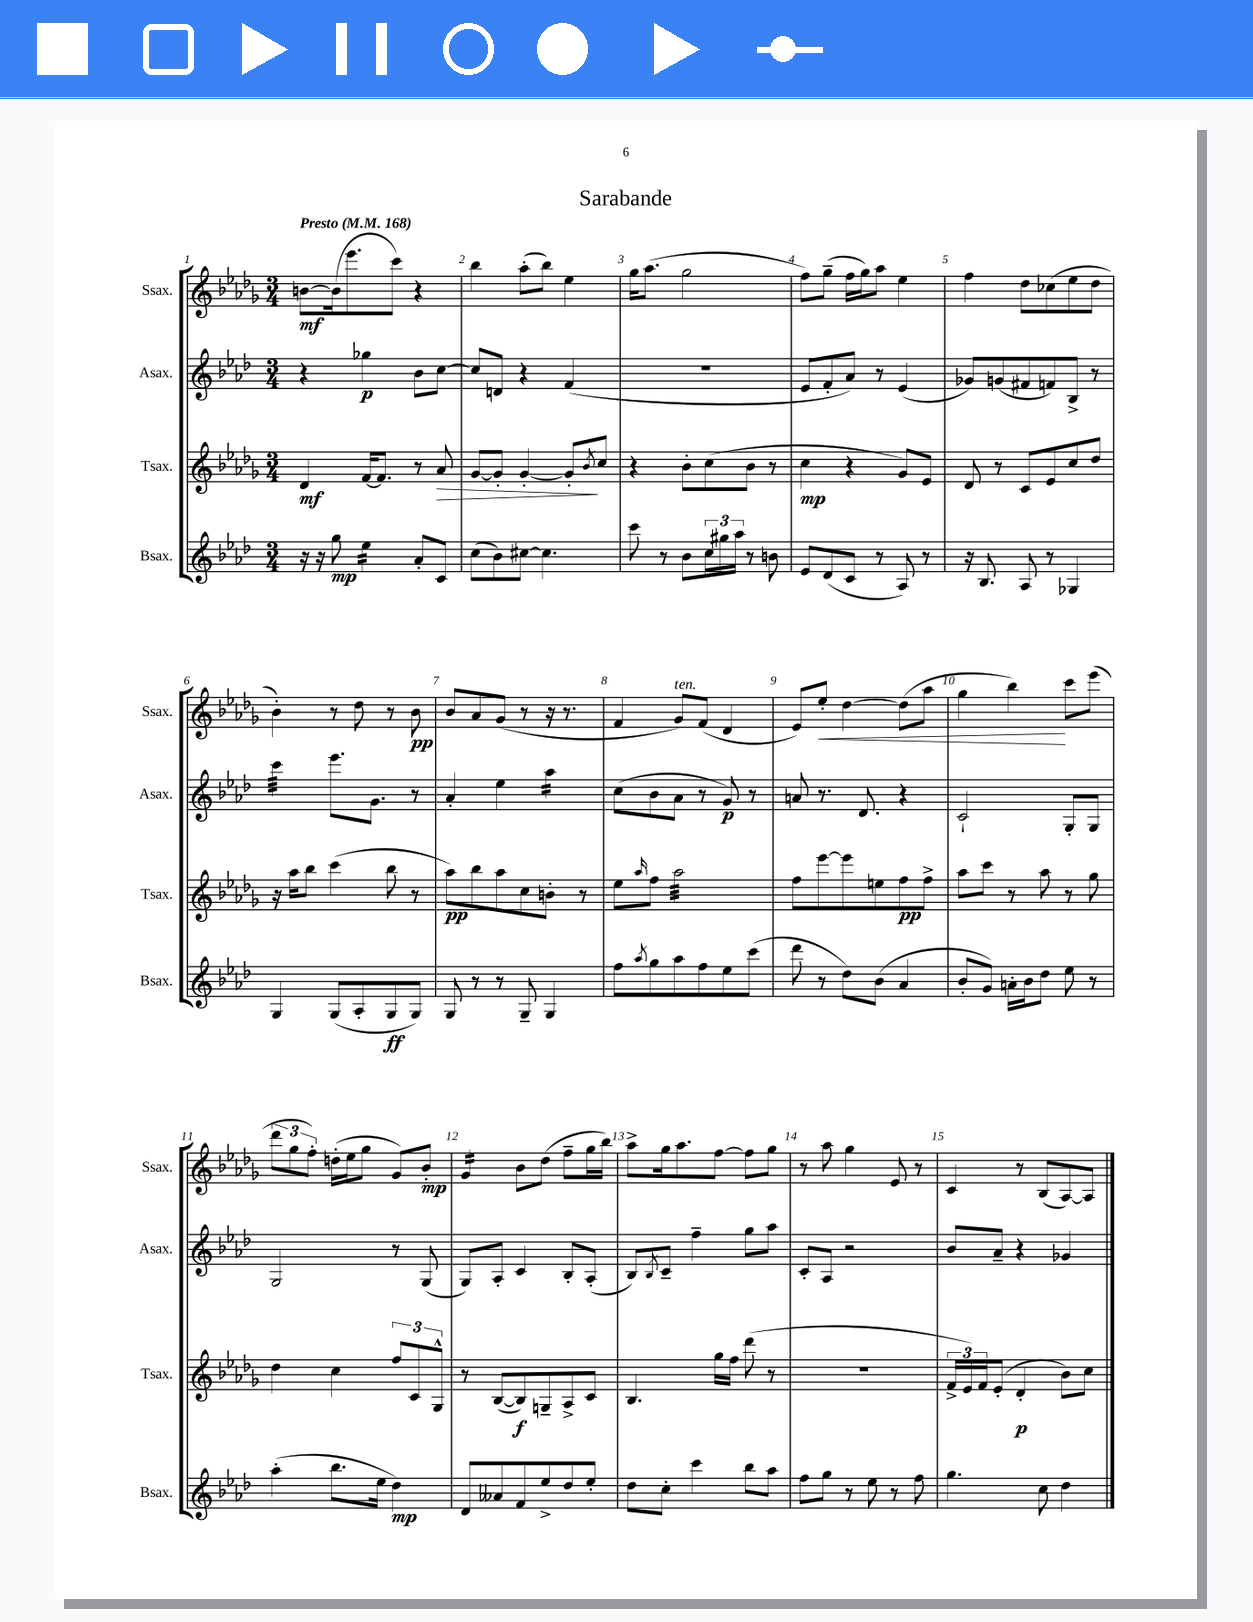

**kern	**dynam	**kern	**dynam	**kern	**dynam	**kern	**dynam
*part4	*part4	*part3	*part3	*part2	*part2	*part1	*part1
*staff4	*staff4	*staff3	*staff3	*staff2	*staff2	*staff1	*staff1
*I"Bsax.	*	*I"Tsax.	*	*I"Asax.	*	*I"Ssax.	*
*I'Bsax.	*	*I'Tsax.	*	*I'Asax.	*	*I'Ssax.	*
*clefG2	*	*clefG2	*	*clefG2	*	*clefG2	*
*k[b-e-a-d-]	*	*k[b-e-a-d-g-]	*	*k[b-e-a-d-]	*	*k[b-e-a-d-g-]	*
*M3/4	*	*M3/4	*	*M3/4	*	*M3/4	*
*MM168	*	*MM168	*	*MM168	*	*MM168	*
=1	=1	=1	=1	=1	=1	=1	=1
!	!	!	!	!	!	!LO:TX:a:B:t=Presto	!
16r	.	4d-/	mf	4r	.	[8bn\L	mf
16r	.	.	.	.	.	.	.
8gg\	mp	.	.	.	.	(16b\k]	.
.	.	.	.	.	.	8.eee-\	.
*tremolo	*	*	*	*	*	*	*
16ee-\LL	.	[16f/KL	.	4gg-X\	p	.	.
16ee-\	.	8.f/J]	.	.	.	.	.
16ee-\	.	.	.	.	.	8ccc\J)	.
16ee-\JJ	.	.	.	.	.	.	.
*Xtremolo	*	*	*	*	*	*	*
8a-'/L	.	8r	.	8b-\L	.	4r	.
!	!	!	!LO:HP:b	!	!	!	!
8c/J	.	8a-/	>	[8cc\J	.	.	.
=2	=2	=2	=2	=2	=2	=2	=2
(8cc\L	.	[8g-/L	.	8cc/L]	.	4bb-\	.
8b-\)	.	8g-'/J]	.	8dn/J	.	.	.
[8cc#X\J	.	[4g-'/	.	4r	.	(8aa-'\L	.
4.cc#\]	.	.	.	.	.	8bb-\J)	.
.	.	8g-'/L]	.	(4f/	.	4ee-\	.
.	.	8qb-/	.	.	.	.	.
.	.	8cc/J	]	.	.	.	.
=3	=3	=3	=3	=3	=3	=3	=3
8ccc\	.	4r	.	2.r	.	16gg-\KL	.
.	.	.	.	.	.	(8.aa-\J	.
8r	.	.	.	.	.	.	.
8b-\L	.	8b-'\L	.	.	.	2gg-\	.
24cc\L	.	(8cc\	.	.	.	.	.
24gg#X\	.	.	.	.	.	.	.
24aa-\JJ	.	.	.	.	.	.	.
8r	.	8b-\J	.	.	.	.	.
8bn\	.	8r	.	.	.	.	.
=4	=4	=4	=4	=4	=4	=4	=4
8e-/L	.	4cc\	mp	8e-/L	.	8ff\L)	.
(8d-/	.	.	.	8f'/	.	(8gg-~\J	.
8c/J	.	4r	.	8a-/J)	.	16ff\LL	.
.	.	.	.	.	.	16gg-\J)	.
8r	.	.	.	8r	.	8aa-\J	.
8A-/)	.	8g-/L)	.	(4e-/	.	4ee-\	.
8r	.	8e-/J	.	.	.	.	.
=5	=5	=5	=5	=5	=5	=5	=5
16r	.	8d-/	.	8g-X/L)	.	4ff\	.
8.B-/	.	.	.	.	.	.	.
.	.	8r	.	(8gn/	.	.	.
8A-/	.	8c/L	.	8f#X/	.	8dd-\L	.
8r	.	8e-/	.	8fn/)	.	(8cc-X\	.
4G-X/	.	8cc/	.	8B-^/J	.	8ee-\	.
.	.	8dd-/J	.	8r	.	8dd-\J	.
!!LO:LB:g=z
=6	=6	=6	=6	=6	=6	=6	=6
*	*	*	*	*tremolo	*	*	*
4G/	.	16r	.	32ccc\LLL	.	4b-'\)	.
.	.	.	.	32ccc\	.	.	.
.	.	16aa-\KL	.	32ccc\	.	.	.
.	.	.	.	32ccc\	.	.	.
.	.	8bb-\J	.	32ccc\	.	.	.
.	.	.	.	32ccc\	.	.	.
.	.	.	.	32ccc\	.	.	.
.	.	.	.	32ccc\JJJ	.	.	.
*	*	*	*	*Xtremolo	*	*	*
(8G/L	.	(4ccc\	.	8.eee-\L	.	8r	.
8A-'/	.	.	.	.	.	8dd-\	.
.	.	.	.	8.g\J	.	.	.
8G/	ff	8bb-\	.	.	.	8r	.
8G/J)	.	8r	.	8r	.	8b-\	pp
=7	=7	=7	=7	=7	=7	=7	=7
8G/	.	8aa-\L)	pp	4a-'/	.	8b-/L	.
8r	.	8bb-\	.	.	.	8a-/	.
8r	.	8aa-\	.	4ee-\	.	(8g-/J	.
8G~/	.	8cc\	.	.	.	8r	.
*	*	*	*	*tremolo	*	*	*
4G/	.	8bn'\J	.	16aa-\LL	.	16r	.
.	.	.	.	16aa-\	.	8.r	.
.	.	8r	.	16aa-\	.	.	.
.	.	.	.	16aa-\JJ	.	.	.
*	*	*	*	*Xtremolo	*	*	*
=8	=8	=8	=8	=8	=8	=8	=8
8ff\L	.	8ee-\L	.	(8cc\L	.	4f/	.
8qaa-/	.	16qqaa-/	.	.	.	.	.
8gg\	.	8ff\J	.	8b-\	.	.	.
!	!	!	!	!	!	!LO:TX:a:i:t=ten.	!
*	*	*tremolo	*	*	*	*	*
8aa-\	.	32aa-\LLL	.	8a-\J	.	8g-/L)	.
.	.	32aa-\	.	.	.	.	.
.	.	32aa-\	.	.	.	.	.
.	.	32aa-\	.	.	.	.	.
8ff\	.	32aa-\	.	8r	.	(8f/J	.
.	.	32aa-\	.	.	.	.	.
.	.	32aa-\	.	.	.	.	.
.	.	32aa-\	.	.	.	.	.
8ee-\	.	32aa-\	.	8g/)	p	4d-/	.
.	.	32aa-\	.	.	.	.	.
.	.	32aa-\	.	.	.	.	.
.	.	32aa-\	.	.	.	.	.
(8ccc\J	.	32aa-\	.	8r	.	.	.
.	.	32aa-\	.	.	.	.	.
.	.	32aa-\	.	.	.	.	.
.	.	32aa-\JJJ	.	.	.	.	.
*	*	*Xtremolo	*	*	*	*	*
=9	=9	=9	=9	=9	=9	=9	=9
8ddd-\	.	8ff\L	.	8an/	.	8e-/L)	.
!	!	!	!	!	!	!	!LO:HP:b
8r	.	[8eee-\	.	8.r	.	8ee-'/J	<
8dd-\L)	.	8eee-\]	.	.	.	[4dd-\	.
.	.	.	.	8.d-/	.	.	.
(8b-\J	.	8een\	.	.	.	.	.
4a-/	.	8ff\	pp	4r	.	(8dd-\L]	.
.	.	8ff^\J	.	.	.	8aa-\J	.
=10	=10	=10	=10	=10	=10	=10	=10
8b-'/L	.	8aa-\L	.	2c`/	.	4gg-\	.
8g/J)	.	8ccc\J	.	.	.	.	.
16an'\LL	.	8r	.	.	.	4bb-\)	.
16b-\J	.	.	.	.	.	.	.
8dd-\J	.	8aa-\	.	.	.	.	.
8ee-\	.	8r	.	8G'/L	.	8ccc\L	[
8r	.	8gg-\	.	8G/J	.	(8eee-\J	.
!!LO:LB:g=z
=11	=11	=11	=11	=11	=11	=11	=11
(4aa-'\	.	4dd-\	.	2G/	.	12ddd-\L	.
.	.	.	.	.	.	12gg-\	.
.	.	.	.	.	.	12ff'\J)	.
8.bb-\L	.	4cc\	.	.	.	(16ddn'\LL	.
.	.	.	.	.	.	16ee-\J	.
.	.	.	.	.	.	8gg-\J	.
16ee-\Jk	.	.	.	.	.	.	.
4dd-\)	mp	12ff/L	.	8r	.	8g-/L)	.
.	.	12c/	.	.	.	.	.
.	.	.	.	(8G/	.	8b-'/J	mp
.	.	12G-^^/J	.	.	.	.	.
=12	=12	=12	=12	=12	=12	=12	=12
*	*	*	*	*	*	*tremolo	*
8d-/L	.	8r	.	8G/L)	.	16g-/LL	.
.	.	.	.	.	.	16g-/	.
8a--X/	.	([8B-/L	.	8A-'/J	.	16g-/	.
.	.	.	.	.	.	16g-/JJ	.
*	*	*	*	*	*	*Xtremolo	*
8f/	.	8B-/])	f	4c/	.	8b-\L	.
8ee-^/	.	8Gn~/	.	.	.	(8dd-\J	.
8dd-/	.	8A-^/	.	8B-'/L	.	8ff~\L	.
8ee-'/J	.	8c/J	.	(8A-'/J	.	16gg-\L	.
.	.	.	.	.	.	16bb-\JJ)	.
=13	=13	=13	=13	=13	=13	=13	=13
8dd-\L	.	4.B-/	.	8B-/L)	.	8aa-^\L	.
.	.	.	.	8qB-/	.	.	.
8cc'\J	.	.	.	8c~/J	.	16gg-\k	.
.	.	.	.	.	.	8.aa-\	.
4ccc\	.	.	.	4ff~\	.	.	.
.	.	16gg-\LL	.	.	.	[8ff\J	.
.	.	16ff\JJ	.	.	.	.	.
8bb-\L	.	(8ddd-\	.	8gg\L	.	8ff\L]	.
8aa-\J	.	8r	.	8aa-\J	.	8gg-\J	.
=14	=14	=14	=14	=14	=14	=14	=14
8ff\L	.	2.r	.	8c'/L	.	8r	.
8gg\J	.	.	.	8A-/J	.	8aa-\	.
8r	.	.	.	2r	.	4gg-\	.
8ee-\	.	.	.	.	.	.	.
8r	.	.	.	.	.	8e-/	.
8ff\	.	.	.	.	.	8r	.
=15	=15	=15	=15	=15	=15	=15	=15
4.gg\	.	24f^/LL	.	8b-/L	.	4c/	.
.	.	24e-/)	.	.	.	.	.
.	.	24f/J	.	.	.	.	.
.	.	(8e-'/J	.	8a-~/J	.	.	.
.	.	4d-'/	p	4r	.	8r	.
8cc\	.	.	.	.	.	(8B-/L	.
4dd-\	.	8b-\L)	.	4g-X/	.	[8A-/)	.
.	.	8cc\J	.	.	.	8A-/J]	.
==	==	==	==	==	==	==	==
*-	*-	*-	*-	*-	*-	*-	*-
